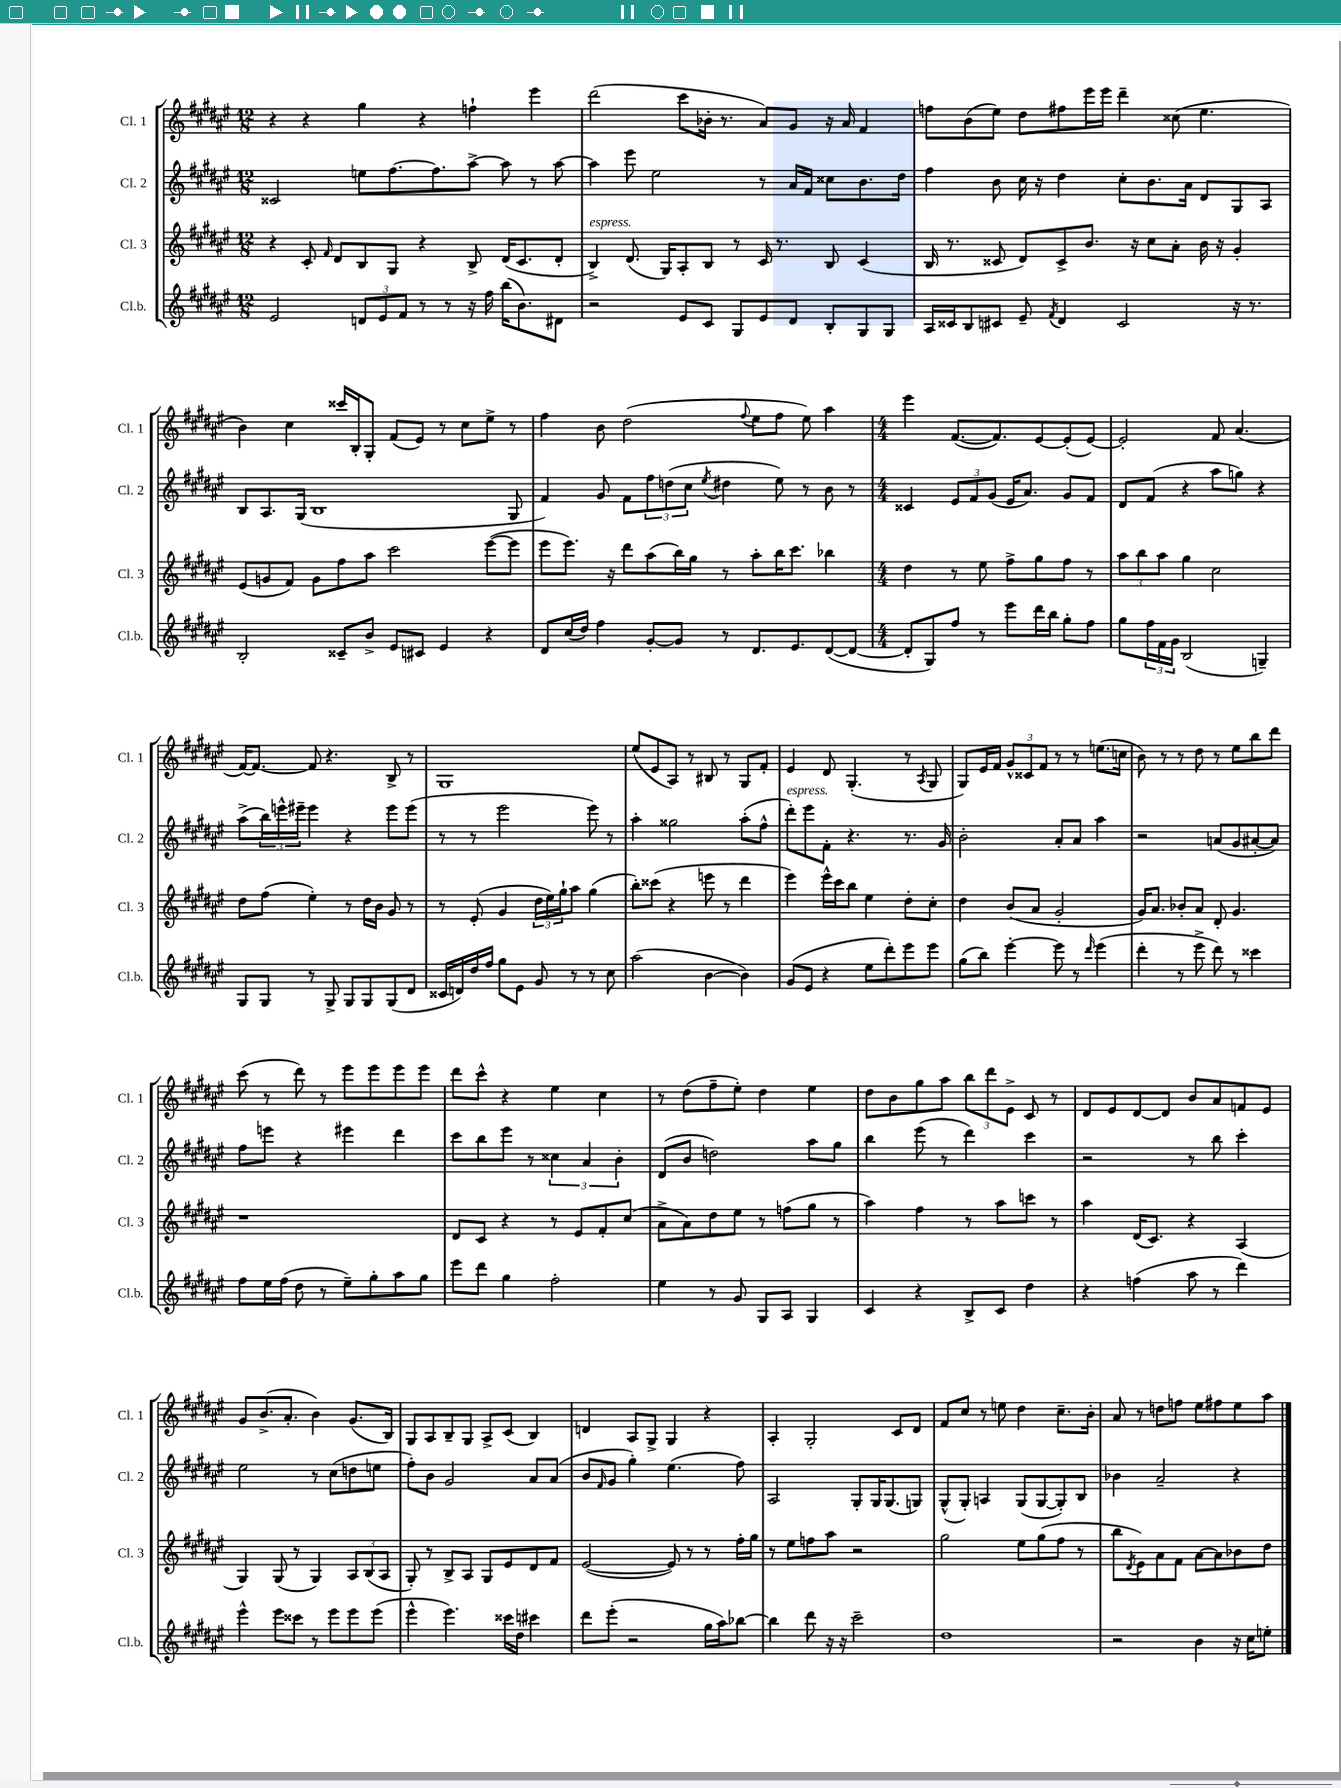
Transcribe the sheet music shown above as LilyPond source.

<<
\new StaffGroup <<
\new Staff = "s0" \with { instrumentName = "Cl. 1" shortInstrumentName = "Cl. 1" } {
    \clef treble \key fis \major \numericTimeSignature \time 12/8
    r4 r4 gis''4 r4 f''4-! eis'''4 |
    dis'''2( cis'''8 bes'16-. r8. ais'8) gis'8 r16 ais'16 fis'4 |
    f''8 b'8( eis''8) dis''8 fis''8 eis'''16 eis'''16 dis'''4-- cisis''8( eis''4. |
    b'4) cis''4 cisis'''16 b16-. gis8-. fis'8( eis'8) r8 cis''8 eis''8-> r8 |
    fis''4 b'8 dis''2( \appoggiatura { fis''8 } eis''8 fis''8 eis''8) ais''4 |
    \numericTimeSignature \time 4/4 eis'''4 fis'8.~( fis'8.) eis'8~ eis'8-.( eis'8~) |
    eis'2-. fis'8 ais'4.( |
    fis'16~) fis'8.~ fis'8 r4. b8-> r8 |
    gis1 |
    eis''8( eis'8 ais8) r8 bis8 r8 gis8 fis'8-. |
    eis'4 dis'8 gis4.-.( r8 \acciaccatura { ais8 } gis8 |
    gis8) eis'16 fis'16 \tuplet 3/2 { gis'8-^ cisis'8 fis'8 } r8 r8 e''8.( c''16 |
    b'8) r8 r8 dis''8 r8 eis''8 b''8 dis'''8 |
    cis'''8( r8 dis'''8) r8 eis'''8 eis'''8 eis'''8 eis'''8 |
    dis'''8 cis'''8-^ r4 eis''4 cis''4 |
    r8 dis''8( fis''8-- eis''8-.) dis''4 eis''4 |
    dis''8 b'8 gis''8 ais''8 \tuplet 3/2 { b''8 dis'''8 eis'8-> } cis'8 r8 |
    dis'8 eis'8 dis'8~ dis'8 b'8 ais'8 f'8 eis'8 |
    gis'8 b'8.->( ais'8.-. b'4) gis'8.( b16) |
    gis8 ais8 b8-- gis8 ais8-> cis'8( b4) |
    d'4 ais8 gis8-> gis4 r4 |
    ais4-. gis2-. cis'8 dis'8 |
    fis'8 cis''8 r8 e''8 dis''4 cis''8.-- b'16-. |
    ais'8 r8 d''8 f''8 eis''8 fis''8 eis''8 ais''8 \bar "|." |
}
\new Staff = "s1" \with { instrumentName = "Cl. 2" shortInstrumentName = "Cl. 2" } {
    \clef treble \key fis \major \numericTimeSignature \time 12/8
    cisis'2 e''8 fis''8.~ fis''8. ais''8~-> ais''8 r8 ais''8~ |
    ais''4 eis'''8 eis''2 r8 ais'16 fis'16 cisis''8 b'8. dis''16 |
    fis''4 b'8 cis''16 r16 dis''4 cis''8-. b'8. ais'16 dis'8 gis8 ais8 |
    b8 ais8. gis16( b1 gis8 |
    fis'4) gis'8 fis'8 \tuplet 3/2 { fis''8 d''8( cis''8 } \acciaccatura { eis''8 } dis''4 eis''8) r8 b'8 r8 |
    \numericTimeSignature \time 4/4 cisis'4 \tuplet 3/2 { eis'8 fis'8 gis'8( } eis'16 ais'8.) gis'8 fis'8 |
    dis'8 fis'8( r4 ais''8 g''8) r4 |
    ais''8->( \tuplet 3/2 { b''16) e'''16-^ eis'''16-- } eis'''4 r4 eis'''8 eis'''8( |
    r8 r8 eis'''2 eis'''8) r8 |
    ais''4-. gisis''2 ais''8-.( fis''8-^ |
    dis'''8-.^\markup { \italic "espress." }) eis'''8 fis'8-. r4. r8. gis'16 |
    b'2-. ais'8-. ais'8 ais''4 |
    r2 a'8( gis'8 ais'8~-. ais'8) |
    fis''8 e'''8 r4 eis'''4 dis'''4 |
    cis'''8 b''8 eis'''8 r8 \tuplet 3/2 { cisis''4 ais'4 b'4-. } |
    dis'8( b'8 d''2) ais''8 gis''8 |
    b''4 eis'''8( r8 dis'''4) cis'''4 |
    r2 r8 b''8 cis'''4-. |
    eis''2 r8 cis''8( d''8 e''8 |
    fis''8-.) b'8 gis'2 ais'8 ais'8( |
    b'8 \grace { fis'16 } gis'8 gis''4-.) eis''4.( fis''8) |
    ais2 gis8-. gis16 gis8.( g8) |
    gis8-^( gis8-.) a4 gis8( gis8~ gis8-.) b8 |
    bes'4 ais'2-- r4 \bar "|." |
}
\new Staff = "s2" \with { instrumentName = "Cl. 3" shortInstrumentName = "Cl. 3" } {
    \clef treble \key fis \major \numericTimeSignature \time 12/8
    r4 cis'8-. \grace { fis'16 } dis'8 b8 gis8 r4 b8-> dis'16( cis'8. dis'8-. |
    b4->^\markup { \italic "espress." }) dis'8.( gis16) ais8-. b8 r8 cis'16 r8. b8 cis'4( |
    b16 r8. cisis'8 dis'8) cisis'8-> b'8. r16 cis''8 ais'8-. b'16 r16 gis'4-. |
    eis'8( g'8 fis'8) g'8 fis''8 ais''8 cis'''2 eis'''8~( eis'''8 |
    eis'''8 eis'''8.) r16 dis'''8 ais''8( b''16) gis''16 r8 ais''8-. b''16 cis'''8. bes''4 |
    \numericTimeSignature \time 4/4 dis''4 r8 eis''8 fis''8-> gis''8 fis''8 r8 |
    \tuplet 3/2 { ais''8 b''8 ais''8 } gis''4 cis''2 |
    dis''8 fis''8( eis''4-.) r8 dis''16 b'16 gis'8 r8 |
    r8 eis'8-.( gis'4 \tuplet 3/2 { dis''16 eis''16) gis''16-! } ais''8 gis''4( |
    b''8-.) cisis'''8( r4 e'''8 r8 dis'''4 |
    eis'''4) eis'''16-^ cis'''16 b''8 eis''4 dis''8-. cis''8-. |
    dis''4 b'8( ais'8 gis'2-. |
    gis'16) ais'8. bes'8-. ais'8 dis'8-. gis'4. |
    r1 |
    dis'8 cis'8 r4 r8 eis'8 fis'8-. cis''8( |
    ais'8-> ais'8) dis''8 eis''8 r8 f''8( gis''8 r8 |
    ais''4) fis''4 r8 ais''8 c'''8 r8 |
    ais''4 dis'16( cis'8.) r4 ais4( |
    gis4) gis8( r8 gis4) \tuplet 3/2 { ais8 b8( ais8 } |
    gis8-.) r8 b8-> ais8 gis8 eis'8 dis'8 fis'8 |
    eis'2~( eis'8) r8 r8 fis''16-. gis''16 |
    r8 eis''8 f''8 ais''8 r2 |
    gis''2 eis''8 gis''8( fis''8 r8 |
    b''8 \acciaccatura { dis'8 } eis'8) ais'8 fis'8 ais'8~ ais'8 bes'8 dis''8 \bar "|." |
}
\new Staff = "s3" \with { instrumentName = "Cl.b." shortInstrumentName = "Cl.b." } {
    \clef treble \key fis \major \numericTimeSignature \time 12/8
    eis'2 \tuplet 3/2 { d'8 eis'8 fis'8 } r8 r8 r16 fis''16 b''16( b'8.) dis'8 |
    r2 eis'8 cis'8 gis8 eis'8 dis'8 b8-. gis8 gis8 |
    ais16 cisis'16 b8 cis'8 eis'8-- \acciaccatura { fis'8 } dis'4 cis'2 r16 r8. |
    b2-. cisis'8-- b'8-> eis'8 cis'8 eis'4 r4 |
    dis'8 cis''16( dis''16) fis''4 gis'8~-. gis'8 r8 dis'8. eis'8. dis'8~( dis'8~ |
    \numericTimeSignature \time 4/4 dis'8-. gis8) fis''8 r8 eis'''8 dis'''16 b''16 gis''8-. fis''8 |
    gis''8 \tuplet 3/2 { fis''16 fis'16 gis'16 } b2( g4--) |
    gis8 gis8 r8 gis8-> gis8 gis8 gis8( dis'8 |
    cisis'16 d'16) dis''16 fis''16 gis''8 eis'8 gis'8 r8 r8 cis''8 |
    ais''2( b'4~ b'4) |
    gis'8( eis'8 r4 eis''8 dis'''8-.) eis'''8 eis'''8 |
    gis''8( b''8) eis'''4~-. eis'''8 r8 \grace { dis'''16 } eis'''4( |
    dis'''4-. r8 eis'''8-> dis'''8) r8 cisis'''4 |
    fis''8 eis''16 fis''16( dis''8 r8 eis''8--) gis''8-. ais''8 gis''8 |
    eis'''8 dis'''8 gis''4 fis''2-. |
    eis''4 r8 gis'8 gis8 ais8 gis4 |
    cis'4 r4 b8-> cis'8 dis''4 |
    r4 f''4( ais''8 r8 dis'''4) |
    eis'''4-^ eis'''8 cisis'''8 r8 eis'''8 eis'''8 eis'''8( |
    eis'''4-^ eis'''4.) cisis'''16 dis''16 cis'''4 |
    dis'''8 eis'''8-.( r2 gis''16 ais''16) bes''8~ |
    bes''4 dis'''8 r16 r16 cis'''2-- |
    dis''1 |
    r2 b'4 r16 cis''16 e''8-. \bar "|." |
}
>>
>>
\layout { \context { \Score \remove "Bar_number_engraver" } }
